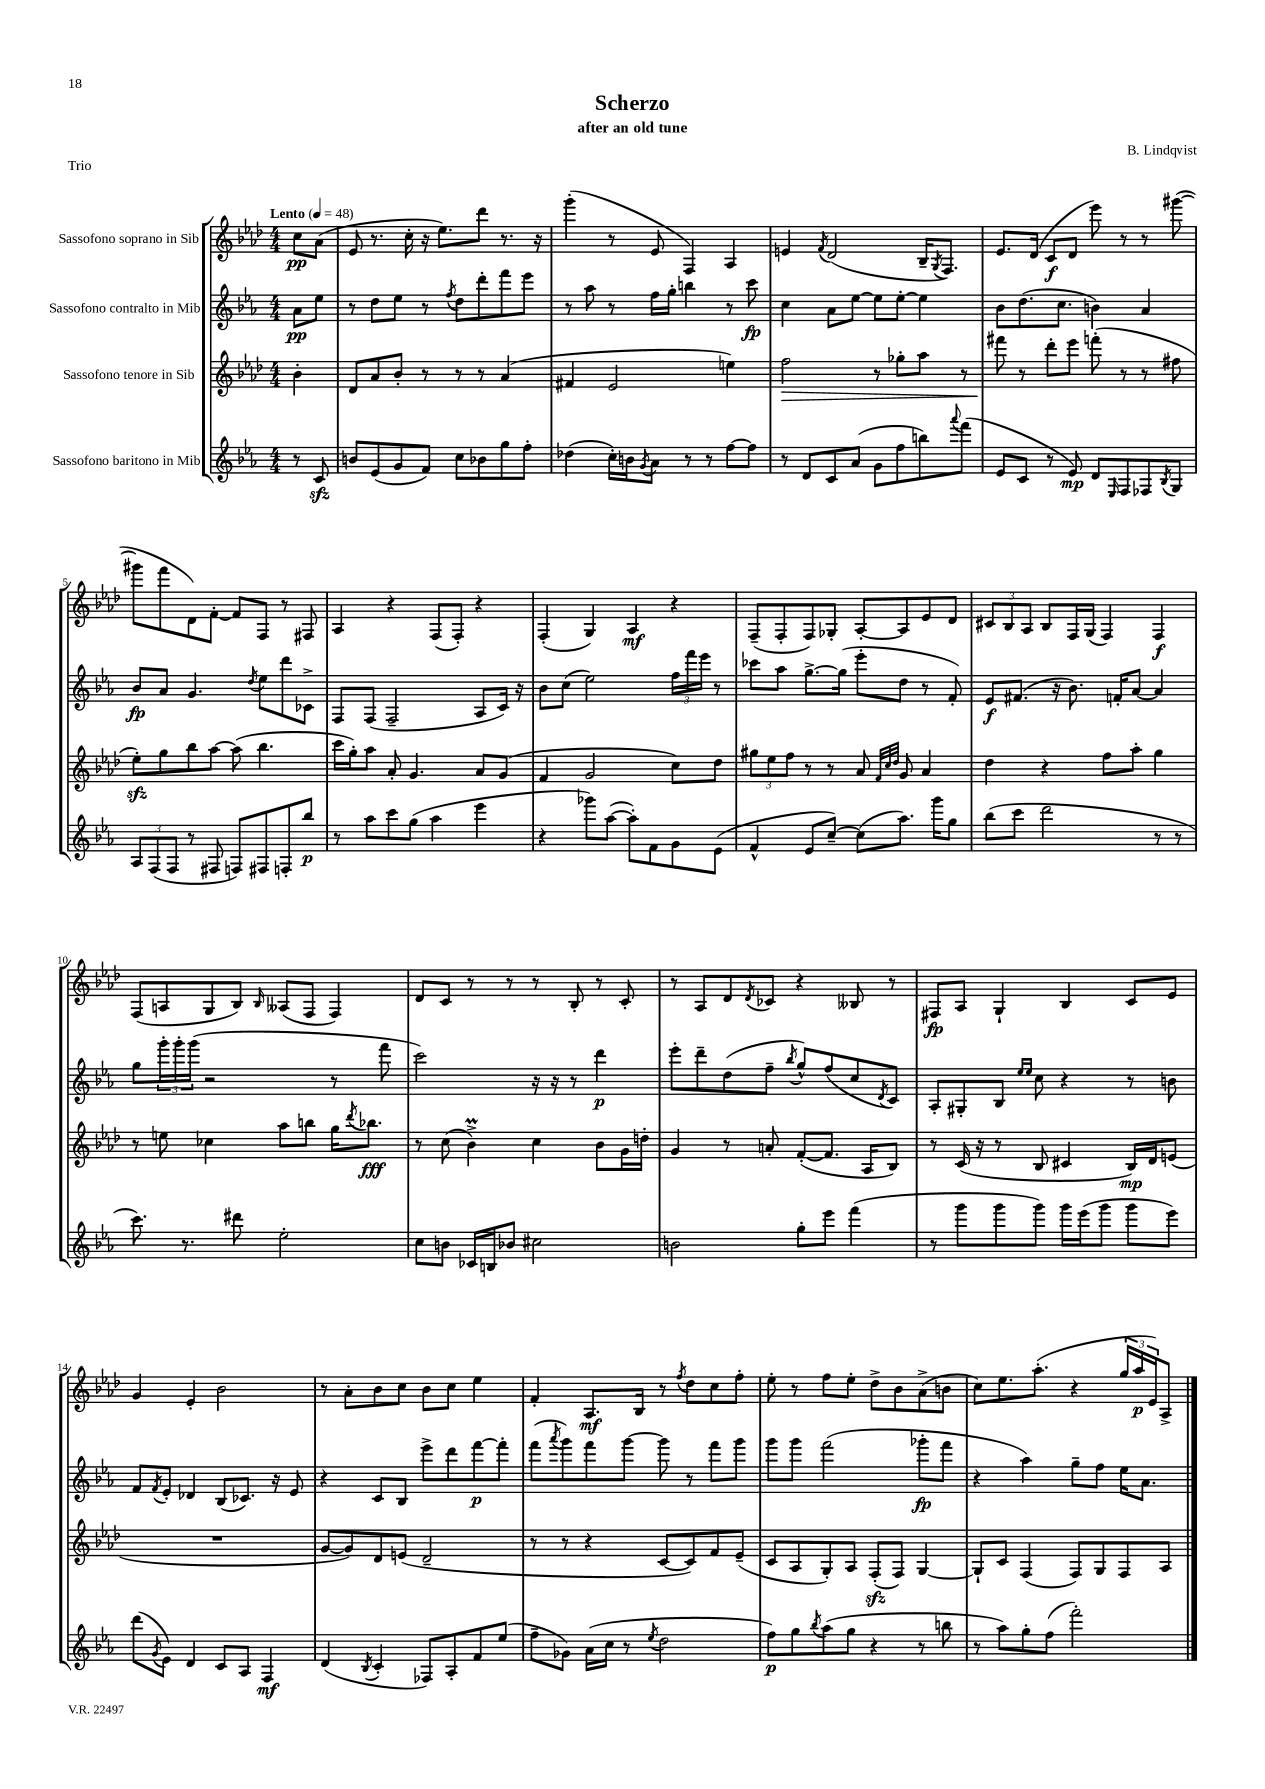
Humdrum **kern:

**kern	**kern	**kern	**kern
*staff4	*staff3	*staff2	*staff1
*clefG2	*clefG2	*clefG2	*clefG2
*k[b-e-a-]	*k[b-e-a-d-]	*k[b-e-a-]	*k[b-e-a-d-]
*M4/4	*M4/4	*M4/4	*M4/4
*MM48	*MM48	*MM48	*MM48
8r	4b-'	8a-	8cc
8c	.	8ee-	(8a-
=	=	=	=
8b	8d-	8r	8e-
(8e-	8a-	8dd	8.r
8g	8b-'	8ee-	.
.	.	.	16cc'
8f)	8r	8r	16r
.	.	.	8.ee-)
.	.	8qff	.
8cc	8r	8dd	.
8b-	8r	8ddd'	8ddd-
8gg	(4a-	8fff	8.r
8ff'	.	8eee-	.
.	.	.	16r
=	=	=	=
(4dd-	4f#	8r	(4ggg'
.	.	8aa-	.
16cc')	2e-	8r	8r
16b	.	.	.
8qg	.	.	.
8a-	.	16ff	8e-
.	.	16gg'	.
8r	.	4bb	4F)
8r	.	.	.
[8ff	4ee)	8r	4A-
8ff]	.	8ccc	.
=	=	=	=
8r	2ff	4cc	4e
8d	.	.	.
.	.	.	8qf
8c	.	8a-	(2d-
(8a-	.	[8ee-	.
8g	8r	8ee-]	.
8ff	8gg-'	[8ee-'	.
8bb)	8aa-	4ee-]	16B-~
.	.	.	8qG
.	.	.	8.F)
8qqaaa-	.	.	.
(8fff	8r	.	.
=	=	=	=
8e-	8fff#	8b-	8.e-
8c	8r	(8.dd	.
.	.	.	(16d-
8r	8ddd-'	.	8c
.	.	8.cc	.
8e-)	8eee-	.	8d-
8d	(8fff'	4b)	8eee-)
16qqE-	.	.	.
8F	8r	.	8r
8F-	8r	4a-	8r
8qB-	.	.	.
8G	8ff#	.	([8ggg#
=	=	=	=
12A-	8ee-')	8b-	8ggg#]
(12F	.	.	.
.	8gg	8a-	8fff
12F	.	.	.
8r	8bb-	4.g	8d-)
8F#	[8aa-	.	[8f'
8F)	(8aa-]	.	8f]
.	.	8qdd	.
8F#	4.bb-	8ee-	8F
8F'	.	8ddd	8r
8bb-	.	8c-^	8F#
=	=	=	=
8r	16ccc	8F	4A-
.	16gg')	.	.
8aa-	8aa-	(8F	.
8ccc	8a-'	2F~	4r
(8gg	4.g	.	.
4aa-	.	.	(8F
.	.	.	8F')
4eee-	8a-	8A-	4r
.	(8g	16c)	.
.	.	16r	.
=	=	=	=
4r	4f	8b-	(4F'
.	.	(8cc	.
8ggg-)	2g	2ee-)	4G)
([8aa-	.	.	.
8aa-'])	.	.	4A-
8f	.	.	.
8g	8cc)	24ff	4r
.	.	24fff	.
.	.	24eee-	.
(8e-	8dd-	8r	.
=	=	=	=
4f^^	12gg#	8ccc-	(8F~
.	12ee-	.	.
.	.	8aa-	8F'
.	12ff	.	.
8e-	8r	[8.gg^	8F)
[8cc~)	8r	.	8G-'
.	.	(16gg]	.
(8cc]	8a-	8eee-'	[8A-'
.	32qqf	.	.
.	32qqcc	.	.
.	32qqdd-	.	.
8.aa-)	8g	8dd	8A-]
.	4a-	8r	8e-
16ggg	.	.	.
8gg	.	8f')	8d-
=	=	=	=
(8bb-	4dd-	8e-	12c#
.	.	.	12B-
8ccc	.	(8.f#	.
.	.	.	12A-
2ddd	4r	.	8B-
.	.	16r	.
.	.	8.b-)	16F
.	.	.	(16G
.	8ff	.	4F)
.	.	16f'	.
.	8aa-'	[8a-	.
8r	4gg	4a-]	4F
8r	.	.	.
=	=	=	=
8.ccc)	8r	8gg	(8F
.	8ee	24ggg'	8A
.	.	24ggg'	.
8.r	.	.	.
.	.	(24ggg	.
.	4cc-	2r	8G
8ddd#	.	.	8B-)
.	.	.	16qqB-
2ee-'	8aa-	.	(8A--
.	8bb	.	8F
.	16gg	8r	4F)
.	8qddd-	.	.
.	8.bb-	.	.
.	.	8fff	.
=	=	=	=
8cc	8r	2ccc)	8d-
8b	(8cc	.	8c
16c-	4b-^)	.	8r
16B	.	.	.
8b-	.	.	8r
2cc#	4cc	16r	8r
.	.	16r	.
.	.	8r	8B-'
.	8b-	4ddd	8r
.	16g	.	8c'
.	16dd'	.	.
=	=	=	=
2b	4g	8eee-'	8r
.	.	8ddd~	8A-
.	8r	(8dd	8d-
.	.	.	8qd-
.	8a'	8ff~	8c-
.	.	8qbb-	.
8gg'	([8f'	8gg^^)	4r
8eee-	8.f]	(8ff	.
(4fff	.	8cc	8B--
.	16A-	.	.
.	.	8qd	.
.	8B-)	8c)	8r
=	=	=	=
8r	8r	8A-'	8F#
8ggg	(16c	8G#'	8A-
.	16r	.	.
8ggg	8r	8B-	4G`
.	.	16qqee-	.
.	.	16qqee-	.
8ggg)	8B-	8cc	.
16ggg	4c#	4r	4B-
(16eee-	.	.	.
8ggg	.	.	.
8ggg	16B-)	8r	8c
.	16d-	.	.
8eee-)	(8e	8b	8e-
=	=	=	=
(8ddd	1r	8f	4g
8qg	.	8qf	.
8e-)	.	8e-'	.
4d	.	4d-	4e-'
8c	.	(8B-	2b-
8A-	.	8.c-)	.
4F	.	.	.
.	.	16r	.
.	.	8e-	.
=	=	=	=
(4d	[8g	4r	8r
.	8g])	.	8a-'
8qB-	.	.	.
4c'	8d-	8c	8b-
.	(8e	8B-	8cc
8F-)	2d-~	8eee-^	8b-
8A-'	.	8ddd	8cc
8f	.	[8fff	4ee-
(8ee-	.	8fff']	.
=	=	=	=
8ff~	8r	(8fff	4f'
.	.	8qaaa-	.
8g-)	8r	8ggg)	.
(16a-	4r	8fff	8.A-
16cc	.	.	.
8r	.	[8ggg	.
.	.	.	16B-
8qee-	.	.	.
2dd	[8c	8ggg]	8r
.	.	.	8qff
.	8c])	8r	8dd-
.	8f	8fff	8cc
.	(8e-~	8ggg	8ff'
=	=	=	=
8ff)	8c	8ggg	8ee-'
8gg	8A-	8ggg	8r
8qbb-	.	.	.
(8aa-	8G')	(2fff	8ff
8gg	8A-	.	8ee-'
4r	(8F'	.	8dd-^
.	8F)	.	8b-
8r	[4G	8ggg-'	(8a-^
8bb	.	8fff	8b
=	=	=	=
8r	8G`]	4r	8cc)
8aa-)	8c	.	8.ee-
8gg'	(4F	4aa-)	.
.	.	.	(8.aa-'
(8ff	.	.	.
2fff')	8F)	8gg~	4r
.	8G	8ff	.
.	8F	16ee-	24gg
.	.	.	24aa-
.	.	8.a-	.
.	.	.	24e-)
.	8A-	.	8A-^
==	==	==	==
*-	*-	*-	*-
